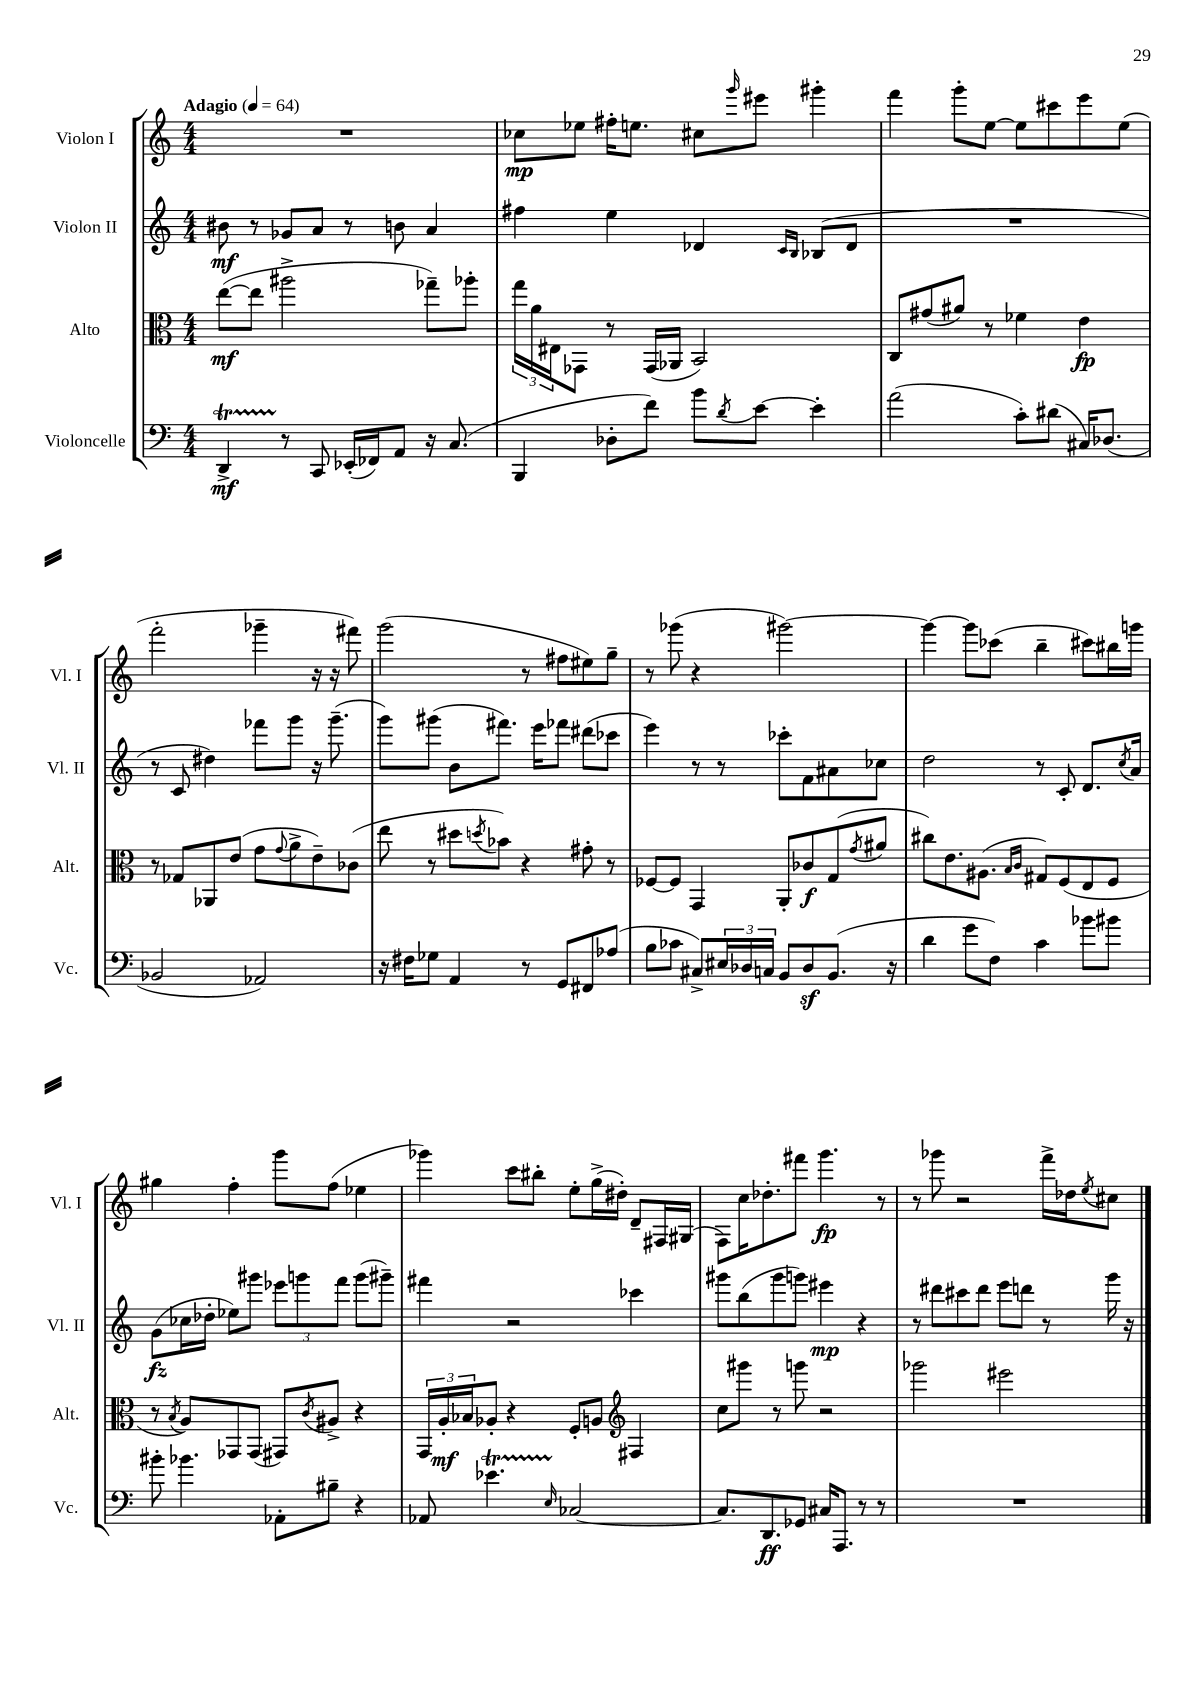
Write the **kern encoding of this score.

**kern	**dynam	**kern	**dynam	**kern	**dynam	**kern	**dynam
*part4	*part4	*part3	*part3	*part2	*part2	*part1	*part1
*staff4	*staff4	*staff3	*staff3	*staff2	*staff2	*staff1	*staff1
*I"Violoncelle	*	*I"Alto	*	*I"Violon II	*	*I"Violon I	*
*I'Vc.	*	*I'Alt.	*	*I'Vl. II	*	*I'Vl. I	*
*clefF4	*	*clefC3	*	*clefG2	*	*clefG2	*
*k[]	*	*k[]	*	*k[]	*	*k[]	*
*M4/4	*	*M4/4	*	*M4/4	*	*M4/4	*
*MM64	*	*MM64	*	*MM64	*	*MM64	*
=1	=1	=1	=1	=1	=1	=1	=1
!	!	!	!	!	!	!LO:TX:a:B:t=Adagio	!
4DDT^/	mf	([8ee\L	mf	8b#X\	mf	1r	.
.	.	8ee\J]	.	8r	.	.	.
8r	.	2aa#X^\	.	8g-X/L	.	.	.
8CC/	.	.	.	8a/J	.	.	.
(16EE-X'/LL	.	.	.	8r	.	.	.
16FF-X/J)	.	.	.	.	.	.	.
8AA/J	.	.	.	8bn\	.	.	.
16r	.	8gg-X~\L)	.	4a/	.	.	.
(8.C/	.	.	.	.	.	.	.
.	.	8aa-X'\J	.	.	.	.	.
=2	=2	=2	=2	=2	=2	=2	=2
4BBB/	.	24gg\LL	.	4ff#X\	.	8cc-X\L	mp
.	.	24a\	.	.	.	.	.
.	.	24E#X\J	.	.	.	.	.
.	.	8GG-X\J	.	.	.	8ee-X\J	.
8D-X'\L	.	8r	.	4ee\	.	16ff#X'\KL	.
.	.	.	.	.	.	8.een\J	.
8f\J)	.	(16GG-/LL	.	.	.	.	.
.	.	16AA-X/JJ	.	.	.	.	.
8b\L	.	2BB/)	.	4d-X/	.	8cc#X\L	.
8qd/	.	.	.	.	.	16qqggg/	.
[8e\J	.	.	.	.	.	8eee#X\J	.
.	.	.	.	16qqc/LL	.	.	.
.	.	.	.	16qqB/JJ	.	.	.
4e'\]	.	.	.	(8B-X/L	.	4ggg#X'\	.
.	.	.	.	8d-/J	.	.	.
=3	=3	=3	=3	=3	=3	=3	=3
(2a\	.	8C/L	.	1r	.	4fff\	.
.	.	(8g#X/	.	.	.	.	.
.	.	8a#X/J)	.	.	.	8ggg'\L	.
.	.	8r	.	.	.	[8ee\J	.
8c'\L)	.	4f-X\	.	.	.	8ee\L]	.
(8d#X\J	.	.	.	.	.	8ccc#X\	.
16C#X/KL)	.	4e\	fp	.	.	8eee\	.
(8.D-X/J	.	.	.	.	.	.	.
.	.	.	.	.	.	(8ee\J	.
!!LO:LB:g=z
=4	=4	=4	=4	=4	=4	=4	=4
2BB-X/	.	8r	.	8r	.	2fff'\	.
.	.	8G-X/L	.	8c/	.	.	.
.	.	8AA-X/	.	4dd#X\)	.	.	.
.	.	(8e/J	.	.	.	.	.
2AA-X/)	.	8g\L	.	8fff-X\L	.	4ggg-X~\	.
.	.	8qqg/	.	.	.	.	.
.	.	8a^\	.	8ggg\J	.	.	.
.	.	8e~\)	.	16r	.	16r	.
.	.	.	.	(8.ggg~\	.	16r	.
.	.	(8c-X\J	.	.	.	8fff#X\)	.
=5	=5	=5	=5	=5	=5	=5	=5
16r	.	8ee\	.	8ggg\L)	.	(2ggg\	.
16F#X\KL	.	.	.	.	.	.	.
8G-X\J	.	8r	.	(8ggg#X\J	.	.	.
4AA/	.	8dd#X\L	.	8b\L	.	.	.
.	.	8qddn/	.	.	.	.	.
.	.	8b-X\J)	.	8.fff#X\J)	.	.	.
8r	.	4r	.	.	.	8r	.
.	.	.	.	16eee\KL	.	.	.
8GG/L	.	.	.	8fff-X\J	.	8ff#X\L	.
8FF#X/	.	8g#X'\	.	(8ddd#X\L	.	8ee#X\)	.
(8A-X/J	.	8r	.	8ccc-X\J	.	8gg~\J	.
=6	=6	=6	=6	=6	=6	=6	=6
8B\L	.	[8F-X/L	.	4eee\)	.	8r	.
8c-X\J	.	8F-/J]	.	.	.	(8ggg-X\	.
8C#X^/L)	.	4GG/	.	8r	.	4r	.
24E#X/L	.	.	.	8r	.	.	.
24D-X/	.	.	.	.	.	.	.
24Cn/JJ	.	.	.	.	.	.	.
8BB/L	.	8AA'/L	.	8ccc-X'\L	.	[2ggg#X\)	.
8D-z/	.	8c-X/	f	8f\	.	.	.
(8.BB/J	.	(8G/	.	8a#X\	.	.	.
.	.	8qg/	.	.	.	.	.
.	.	8a#X/J	.	8cc-X\J	.	.	.
16r	.	.	.	.	.	.	.
=7	=7	=7	=7	=7	=7	=7	=7
4d\	.	8cc#X\L)	.	2dd\	.	4ggg#\_	.
.	.	8.e\	.	.	.	.	.
8g\L	.	.	.	.	.	8ggg#\L]	.
.	.	(8.A#X\J	.	.	.	.	.
8F\J)	.	.	.	.	.	(8ccc-X\J	.
.	.	16qqB/LL	.	.	.	.	.
.	.	16qqc/JJ	.	.	.	.	.
4c\	.	8G#X/L)	.	8r	.	4bb~\	.
.	.	(8F/	.	8c'/	.	.	.
8b-X\L	.	8E/	.	8.d/L	.	8ccc#X\L)	.
8b#X\J	.	8F/J	.	.	.	16bb#X\L	.
.	.	.	.	8qcc/	.	.	.
.	.	.	.	16a/Jk	.	16gggn\JJ	.
!!LO:LB:g=z
=8	=8	=8	=8	=8	=8	=8	=8
8b#X'\	.	8r	.	(8g\L	fz	4gg#X\	.
.	.	8qB/	.	.	.	.	.
4.b-X\	.	8A/L)	.	16cc-X\L	.	.	.
.	.	.	.	16dd-X'\JJ	.	.	.
.	.	8GG-X/	.	8ee-X\L)	.	4ff'\	.
.	.	(8GG-/J	.	8ggg#X\J	.	.	.
8AA-X'\L	.	8GG#X/L)	.	12eee-X\L	.	8ggg\L	.
.	.	.	.	12gggn\	.	.	.
.	.	8qc/	.	.	.	.	.
8B#X~\J	.	8A#X^/J	.	.	.	(8ff\J	.
.	.	.	.	12fff\J	.	.	.
4r	.	4r	.	(8ggg\L	.	4ee-X\	.
.	.	.	.	8ggg#X~\J)	.	.	.
=9	=9	=9	=9	=9	=9	=9	=9
8AA-X/	.	24GG/LL	.	4fff#X\	.	4ggg-X\)	.
.	.	24A'/	mf	.	.	.	.
.	.	24B-X/J	.	.	.	.	.
4.e-XT\	.	8A-X'/J	.	.	.	.	.
.	.	4r	.	2r	.	8ccc\L	.
.	.	.	.	.	.	8bb#X'\J	.
16qqE/	.	.	.	.	.	.	.
[2C-X/	.	8F'/L	.	.	.	8ee'\L	.
.	.	8An/J	.	.	.	(16gg^\L	.
.	.	.	.	.	.	16dd#X'\JJ)	.
*	*	*clefG2	*	*	*	*	*
.	.	4F#X/	.	4ccc-X\	.	8d~/L	.
.	.	.	.	.	.	16F#X/L	.
.	.	.	.	.	.	(16G#X/JJ	.
=10	=10	=10	=10	=10	=10	=10	=10
8.C-/L]	.	8cc\L	.	8ggg#X\L	.	8F\L)	.
.	.	8ggg#X\J	.	(8bb\	.	16cc\K	.
8.DD/	ff	.	.	.	.	8.dd-X'\	.
.	.	8r	.	8ggg#\	.	.	.
8GG-X/J	.	8gggn\	.	8gggn\J)	.	8fff#X\J	.
16C#X/KL	.	2r	.	4eee#X\	mp	4.ggg\	fp
8.AAA/J	.	.	.	.	.	.	.
8r	.	.	.	4r	.	.	.
8r	.	.	.	.	.	8r	.
=11	=11	=11	=11	=11	=11	=11	=11
1r	.	2ggg-X\	.	8r	.	8r	.
.	.	.	.	8ddd#X\L	.	8ggg-X\	.
.	.	.	.	8ccc#X\	.	2r	.
.	.	.	.	8ddd#\J	.	.	.
.	.	2eee#X\	.	8eee\L	.	.	.
.	.	.	.	8dddn\J	.	.	.
.	.	.	.	8r	.	16fff^\LL	.
.	.	.	.	.	.	16dd-X\J	.
.	.	.	.	.	.	8qee/	.
.	.	.	.	16ggg\	.	8cc#X\J	.
.	.	.	.	16r	.	.	.
==	==	==	==	==	==	==	==
*-	*-	*-	*-	*-	*-	*-	*-
